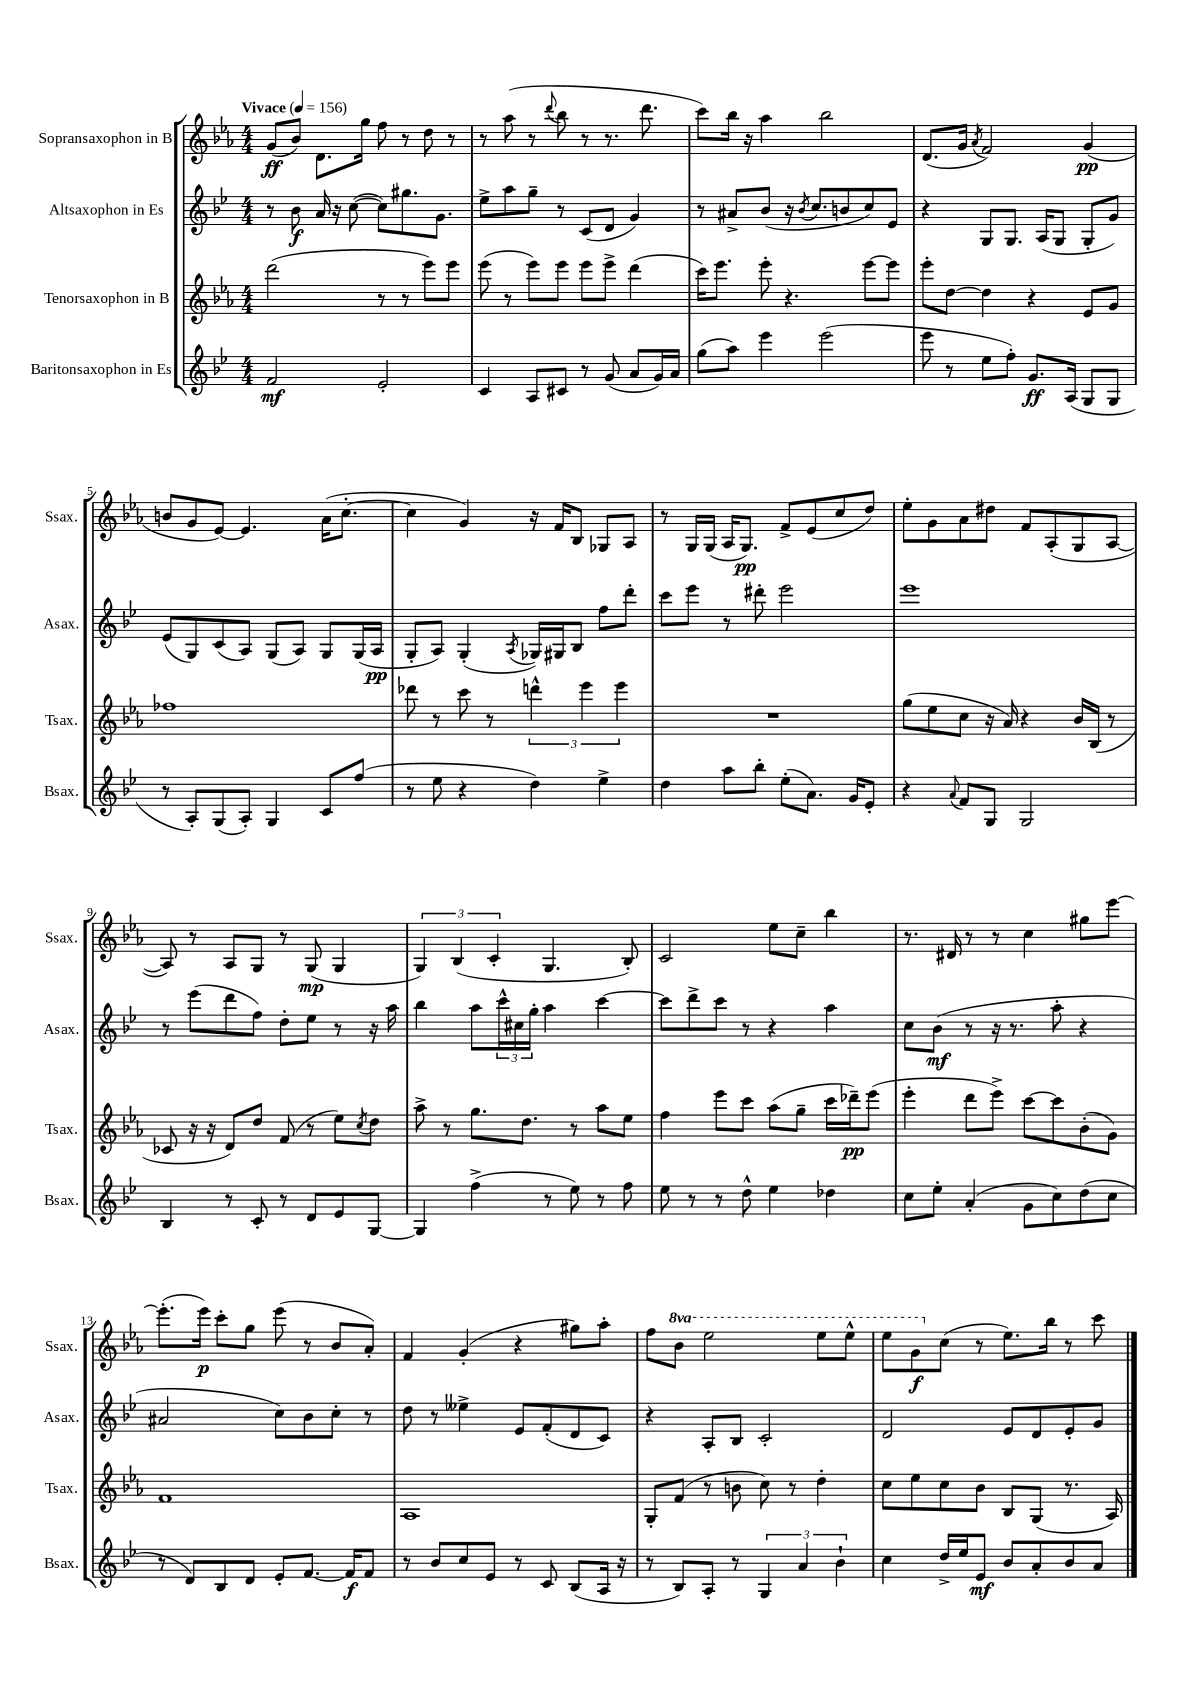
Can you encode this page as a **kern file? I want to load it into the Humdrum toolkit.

**kern	**dynam	**kern	**dynam	**kern	**dynam	**kern	**dynam
*part4	*part4	*part3	*part3	*part2	*part2	*part1	*part1
*staff4	*staff4	*staff3	*staff3	*staff2	*staff2	*staff1	*staff1
*I"Baritonsaxophon in Es	*	*I"Tenorsaxophon in B	*	*I"Altsaxophon in Es	*	*I"Sopransaxophon in B	*
*I'Bsax.	*	*I'Tsax.	*	*I'Asax.	*	*I'Ssax.	*
*clefG2	*	*clefG2	*	*clefG2	*	*clefG2	*
*k[b-e-]	*	*k[b-e-a-]	*	*k[b-e-]	*	*k[b-e-a-]	*
*M4/4	*	*M4/4	*	*M4/4	*	*M4/4	*
*MM156	*	*MM156	*	*MM156	*	*MM156	*
=1	=1	=1	=1	=1	=1	=1	=1
!	!	!	!	!	!	!LO:TX:a:B:t=Vivace	!
2f/	mf	(2ddd\	.	8r	.	(8g/L	ff
.	.	.	.	8b-\	f	8b-/J)	.
.	.	.	.	16a/	.	8.d\L	.
.	.	.	.	16r	.	.	.
.	.	.	.	([8cc\	.	.	.
.	.	.	.	.	.	16gg\Jk	.
2e-'/	.	8r	.	8cc\L])	.	8ff\	.
.	.	8r	.	8.gg#X\	.	8r	.
.	.	8eee-\L)	.	.	.	8dd\	.
.	.	.	.	8.g\J	.	.	.
.	.	8eee-\J	.	.	.	8r	.
=2	=2	=2	=2	=2	=2	=2	=2
4c/	.	(8eee-\	.	8ee-^\L	.	8r	.
.	.	8r	.	8aa\	.	(8aa-\	.
8A/L	.	8eee-\L)	.	8gg~\J	.	8r	.
.	.	.	.	.	.	8qqddd/	.
8c#X/J	.	8eee-\J	.	8r	.	8bb-\	.
8r	.	8eee-\L	.	(8c/L	.	8r	.
(8g/	.	8eee-^\J	.	8d/J	.	8.r	.
8a/L	.	(4ddd\	.	4g/)	.	.	.
.	.	.	.	.	.	8.ddd\	.
16g/L)	.	.	.	.	.	.	.
16a/JJ	.	.	.	.	.	.	.
=3	=3	=3	=3	=3	=3	=3	=3
(8gg\L	.	16ccc\KL)	.	8r	.	8ccc\L)	.
.	.	8.eee-\J	.	.	.	.	.
8aa\J)	.	.	.	8a#X^/L	.	16bb-\Jk	.
.	.	.	.	.	.	16r	.
4eee-\	.	8eee-'\	.	(8b-/J	.	4aa-\	.
.	.	4.r	.	16r	.	.	.
.	.	.	.	8qb-/	.	.	.
.	.	.	.	8.cc/L	.	.	.
(2eee-\	.	.	.	.	.	2bb-\	.
.	.	.	.	8bn/	.	.	.
.	.	[8eee-\L	.	8cc/)	.	.	.
.	.	8eee-\J]	.	8e-/J	.	.	.
=4	=4	=4	=4	=4	=4	=4	=4
8eee-\	.	8eee-'\L	.	4r	.	(8.d/L	.
8r	.	[8dd\J	.	.	.	.	.
.	.	.	.	.	.	16g/Jk	.
.	.	.	.	.	.	8qa-/	.
8ee-\L	.	4dd\]	.	8G/L	.	2f/)	.
8ff'\J)	.	.	.	8.G/J	.	.	.
8.g/L	ff	4r	.	.	.	.	.
.	.	.	.	(16A/KL	.	.	.
.	.	.	.	8G/J	.	.	.
(16A/Jk	.	.	.	.	.	.	.
8G/L	.	8e-/L	.	8G'/L	.	(4g/	pp
8G/J	.	8g/J	.	8g/J)	.	.	.
!!LO:LB:g=z
=5	=5	=5	=5	=5	=5	=5	=5
8r	.	1ff-X	.	(8e-/L	.	8bn/L	.
8A'/L)	.	.	.	8G/)	.	8g/	.
(8G/	.	.	.	(8c/	.	[8e-/J)	.
8A'/J)	.	.	.	8A/J)	.	4.e-/]	.
4G/	.	.	.	(8G/L	.	.	.
.	.	.	.	8A/J)	.	.	.
8c/L	.	.	.	8G/L	.	(16a-\KL	.
.	.	.	.	.	.	[8.cc'\J	.
(8ff/J	.	.	.	(16G/L	.	.	.
.	.	.	.	16A/JJ	pp	.	.
=6	=6	=6	=6	=6	=6	=6	=6
8r	.	8ddd-X\	.	8G'/L	.	4cc\]	.
8ee-\	.	8r	.	8A/J)	.	.	.
4r	.	8ccc\	.	(4G'/	.	4g/)	.
.	.	8r	.	.	.	.	.
.	.	.	.	8qA/	.	.	.
4dd\)	.	6dddn^^\	.	16G-X/LL)	.	16r	.
.	.	.	.	16G#X/J	.	16f/KL	.
.	.	.	.	8B-/J	.	8B-/J	.
.	.	6eee-\	.	.	.	.	.
4ee-^\	.	.	.	8ff\L	.	8G-X/L	.
.	.	6eee-\	.	.	.	.	.
.	.	.	.	8ddd'\J	.	8A-/J	.
=7	=7	=7	=7	=7	=7	=7	=7
4dd\	.	1r	.	8ccc\L	.	8r	.
.	.	.	.	8eee-\J	.	16G/LL	.
.	.	.	.	.	.	(16G/JJ	.
8aa\L	.	.	.	8r	.	16A-/KL	.
.	.	.	.	.	.	8.G/J)	pp
8bb-'\J	.	.	.	8ddd#X'\	.	.	.
(8ee-'\L	.	.	.	2eee-\	.	8f^/L	.
8.a\J)	.	.	.	.	.	(8e-/	.
.	.	.	.	.	.	8cc/	.
16g/KL	.	.	.	.	.	.	.
8e-'/J	.	.	.	.	.	8dd/J)	.
=8	=8	=8	=8	=8	=8	=8	=8
4r	.	(8gg\L	.	1eee-	.	8ee-'\L	.
.	.	8ee-\	.	.	.	8g\	.
8qqa/	.	.	.	.	.	.	.
8f/L	.	8cc\J	.	.	.	8a-\	.
8G/J	.	16r	.	.	.	8dd#X\J	.
.	.	16a-/)	.	.	.	.	.
2G/	.	4r	.	.	.	8f/L	.
.	.	.	.	.	.	(8A-'/	.
.	.	16b-/LL	.	.	.	8G/	.
.	.	(16B-/JJ	.	.	.	.	.
.	.	8r	.	.	.	[8A-/J	.
!!LO:LB:g=z
=9	=9	=9	=9	=9	=9	=9	=9
4B-/	.	8c-X/	.	8r	.	8A-/])	.
.	.	16r	.	(8eee-\L	.	8r	.
.	.	16r	.	.	.	.	.
8r	.	8d/L)	.	8ddd\	.	8A-/L	.
8c'/	.	8dd/J	.	8ff\J)	.	8G/J	.
8r	.	(8f/	.	8dd'\L	.	8r	.
8d/L	.	8r	.	8ee-\J	.	(8G/	mp
8e-/	.	8ee-\L)	.	8r	.	4G/	.
.	.	8qcc/	.	.	.	.	.
[8G/J	.	8dd\J	.	16r	.	.	.
.	.	.	.	16aa\	.	.	.
=10	=10	=10	=10	=10	=10	=10	=10
4G/]	.	8aa-^\	.	4bb-\	.	6G/)	.
.	.	8r	.	.	.	.	.
.	.	.	.	.	.	(6B-/	.
(4ff^\	.	8.gg\L	.	8aa\L	.	.	.
.	.	.	.	.	.	6c'/	.
.	.	.	.	24ccc^^\L	.	.	.
.	.	.	.	24cc#X\	.	.	.
.	.	8.dd\J	.	.	.	.	.
.	.	.	.	24gg'\JJ	.	.	.
8r	.	.	.	4aa\	.	4.G/	.
8ee-\)	.	8r	.	.	.	.	.
8r	.	8aa-\L	.	[4ccc\	.	.	.
8ff\	.	8ee-\J	.	.	.	8B-'/)	.
=11	=11	=11	=11	=11	=11	=11	=11
8ee-\	.	4ff\	.	8ccc\L]	.	2c/	.
8r	.	.	.	8ddd^\	.	.	.
8r	.	8eee-\L	.	8ccc\J	.	.	.
8dd^^\	.	8ccc\J	.	8r	.	.	.
4ee-\	.	(8aa-\L	.	4r	.	8ee-\L	.
.	.	8gg~\J	.	.	.	8cc~\J	.
4dd-X\	.	16ccc\LL	.	4aa\	.	4bb-\	.
.	.	16ddd-X~\J)	pp	.	.	.	.
.	.	(8eee-\J	.	.	.	.	.
=12	=12	=12	=12	=12	=12	=12	=12
8cc\L	.	4eee-'\	.	8cc\L	.	8.r	.
8ee-'\J	.	.	.	(8b-\J	mf	.	.
.	.	.	.	.	.	16d#X/	.
(4a'/	.	8ddd\L	.	8r	.	8r	.
.	.	8eee-^\J)	.	16r	.	8r	.
.	.	.	.	8.r	.	.	.
8g\L	.	[8ccc\L	.	.	.	4cc\	.
8cc\)	.	8ccc\]	.	8aa'\	.	.	.
(8dd\	.	(8b-'\	.	4r	.	8gg#X\L	.
8cc\J	.	8g\J)	.	.	.	[8eee-\J	.
!!LO:LB:g=z
=13	=13	=13	=13	=13	=13	=13	=13
8r	.	1f	.	2a#X/	.	(8.eee-'\L]	.
8d/L)	.	.	.	.	.	.	.
.	.	.	.	.	.	16eee-\Jk)	p
8B-/	.	.	.	.	.	8ccc'\L	.
8d/J	.	.	.	.	.	8gg\J	.
8e-'/L	.	.	.	8cc\L)	.	(8eee-\	.
[8.f/J	.	.	.	8b-\	.	8r	.
.	.	.	.	8cc'\J	.	8b-/L	.
16f/KL]	f	.	.	.	.	.	.
8f/J	.	.	.	8r	.	8a-'/J)	.
=14	=14	=14	=14	=14	=14	=14	=14
8r	.	1A-	.	8dd\	.	4f/	.
8b-/L	.	.	.	8r	.	.	.
8cc/	.	.	.	4ee--X^\	.	(4g'/	.
8e-/J	.	.	.	.	.	.	.
8r	.	.	.	8e-/L	.	4r	.
8c/	.	.	.	(8f'/	.	.	.
(8B-/L	.	.	.	8d/	.	8gg#X\L)	.
16A/Jk	.	.	.	8c/J)	.	8aa-'\J	.
16r	.	.	.	.	.	.	.
=15	=15	=15	=15	=15	=15	=15	=15
8r	.	8G'/L	.	4r	.	8ff\L	.
*	*	*	*	*	*	*8va	*
8B-/L)	.	(8f/J	.	.	.	8bb-\J	.
8A'/J	.	8r	.	8A'/L	.	2eee-\	.
8r	.	8bn\	.	8B-/J	.	.	.
6G/	.	8cc\)	.	2c'/	.	.	.
.	.	8r	.	.	.	.	.
6a/	.	.	.	.	.	.	.
.	.	4dd'\	.	.	.	8eee-\L	.
6b-`\	.	.	.	.	.	.	.
.	.	.	.	.	.	8eee-^^\J	.
=16	=16	=16	=16	=16	=16	=16	=16
4cc\	.	8cc\L	.	2d/	.	8eee-\L	.
.	.	8ee-\	.	.	.	8gg\	f
*	*	*	*	*	*	*X8va	*
16dd^/LL	.	8cc\	.	.	.	(8cc\J	.
16ee-/J	.	.	.	.	.	.	.
8e-/J	mf	8b-\J	.	.	.	8r	.
8b-/L	.	8B-/L	.	8e-/L	.	8.ee-\L)	.
8a'/	.	(8G/J	.	8d/	.	.	.
.	.	.	.	.	.	16bb-\Jk	.
8b-/	.	8.r	.	8e-'/	.	8r	.
8a/J	.	.	.	8g/J	.	8ccc\	.
.	.	16A-/)	.	.	.	.	.
==	==	==	==	==	==	==	==
*-	*-	*-	*-	*-	*-	*-	*-
